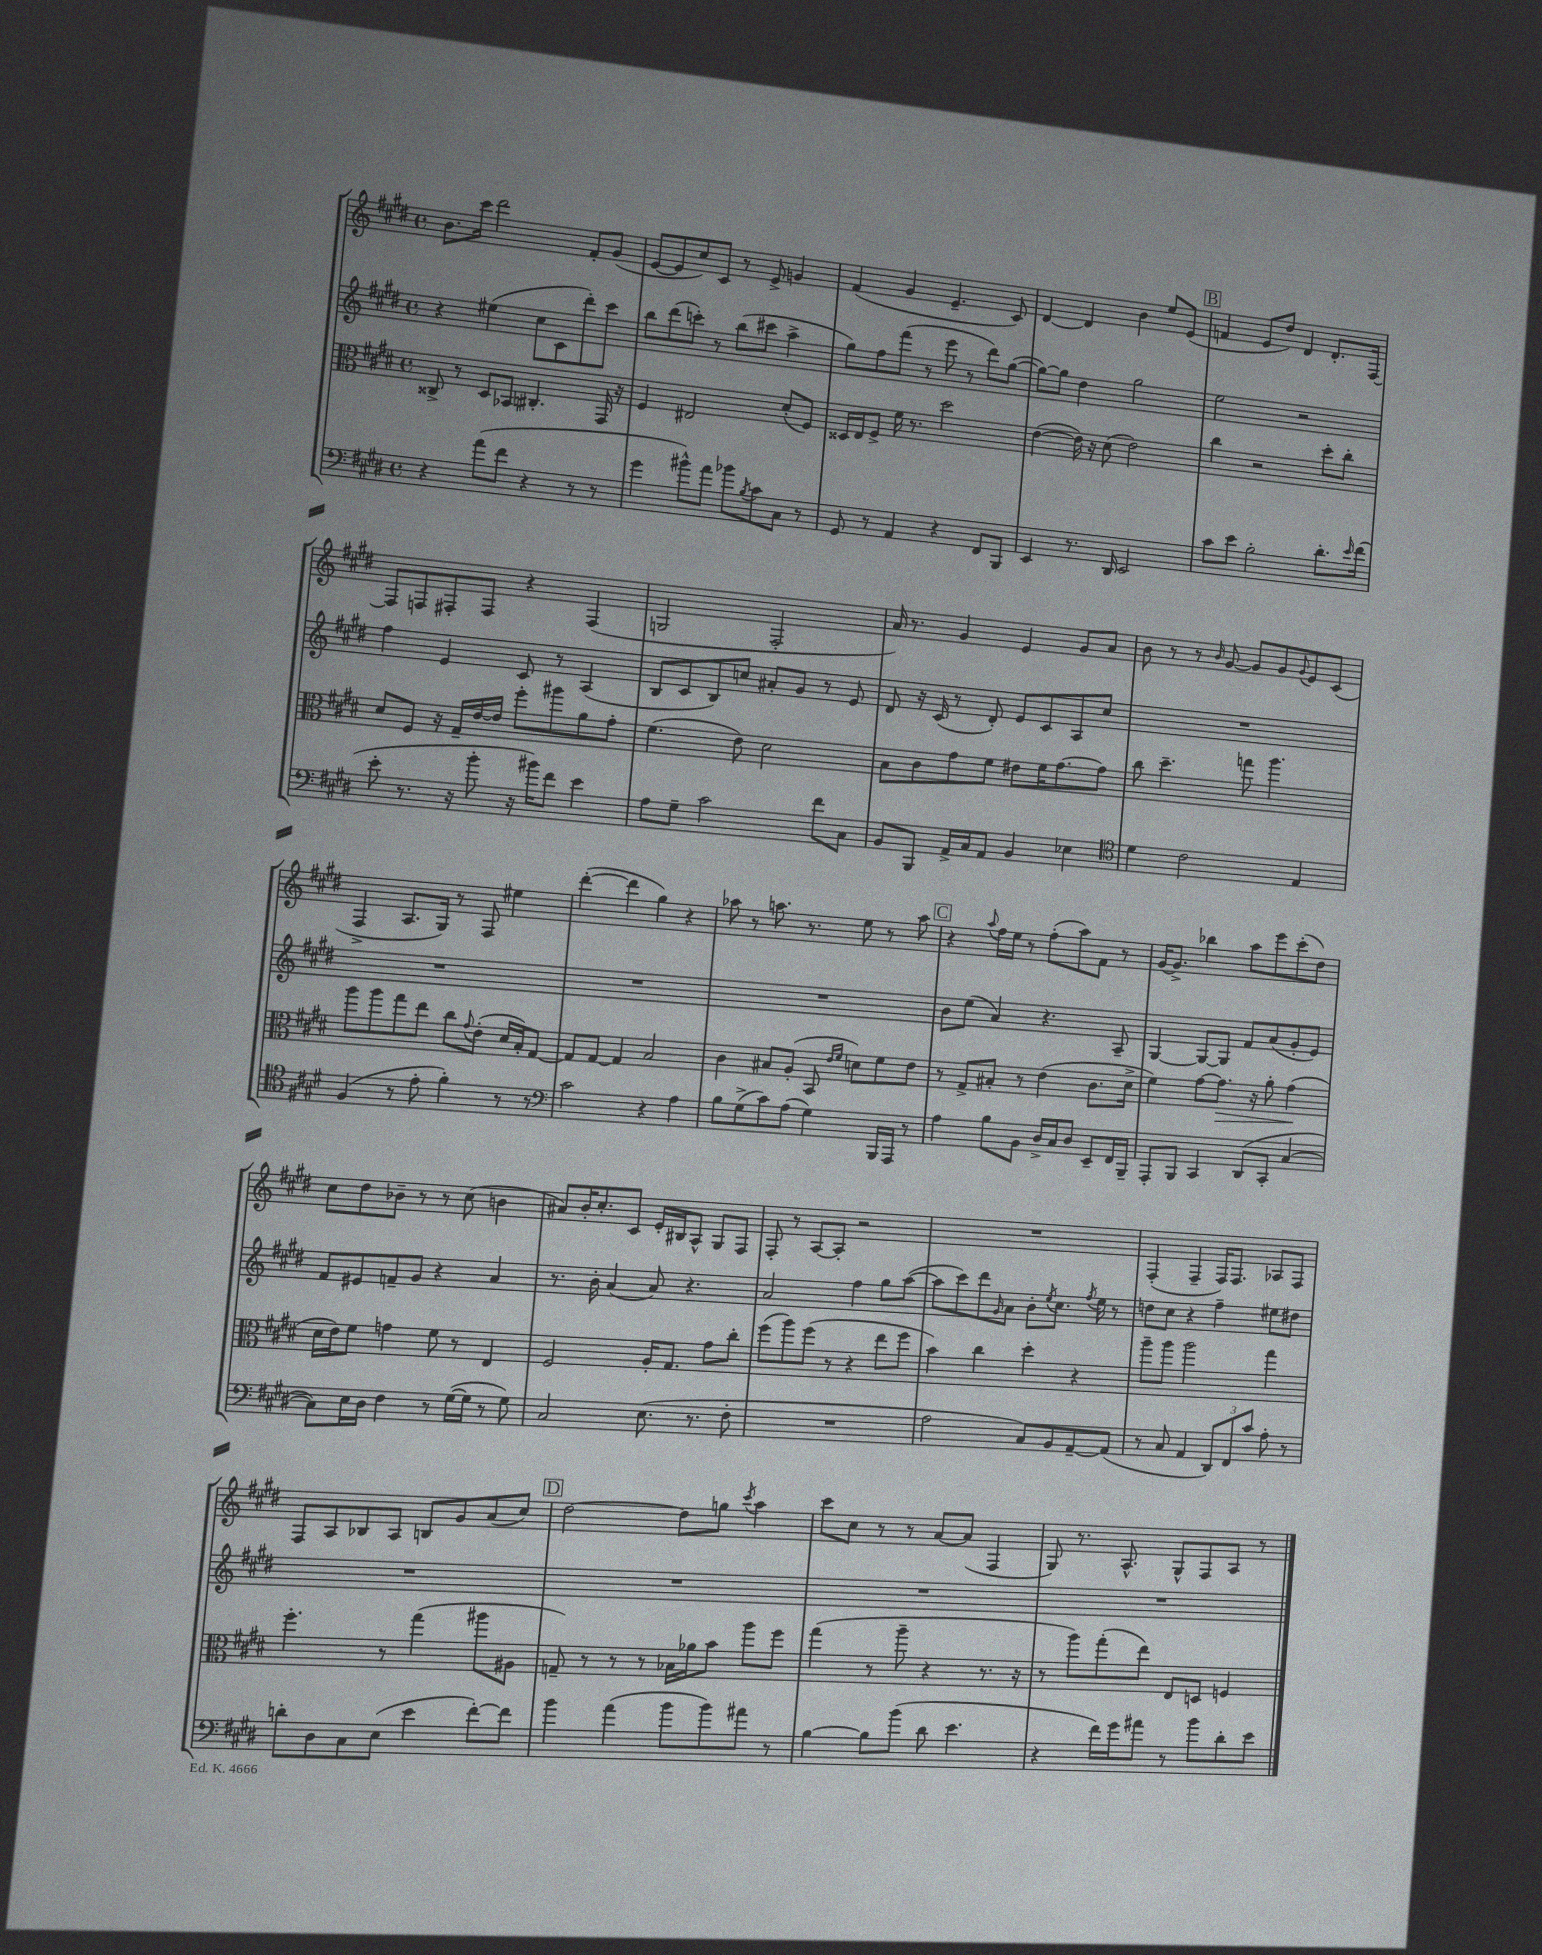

**kern	**kern	**dynam	**kern	**kern
*part4	*part3	*part3	*part2	*part1
*staff4	*staff3	*staff3	*staff2	*staff1
*clefF4	*clefC3	*	*clefG2	*clefG2
*k[f#c#g#d#]	*k[f#c#g#d#]	*	*k[f#c#g#d#]	*k[f#c#g#d#]
*M4/4	*M4/4	*	*M4/4	*M4/4
*met(c)	*met(c)	*	*met(c)	*met(c)
=9	=9	=9	=9	=9
4r	8C##X^/	.	4r	8.b\L
.	8r	.	.	.
.	.	.	.	16ccc#\Jk
(8a\L	8D#/L	.	(4ee#X\	2ddd#\
8f#\J	8BB-X/J	.	.	.
4r	4.C#X'/	.	8cc#\L	.
.	.	.	8c#\	.
8r	.	.	8ddd#'\)	8f#'/L
8r	16GG#/	.	8ccc#\J	(8g#/J
.	16r	.	.	.
=10	=10	=10	=10	=10
4g#\	4F#/	.	8bb\L	[8e/L
.	.	.	(8ddd#\	8e/]
8b#X^^\L)	2E#X/	.	8cccn'\J)	8cc#/)
8a\J	.	.	8r	8c#/J
8b-X\L	.	.	(8bb\L	8r
8qB/	.	.	.	.
8c#\	.	.	8ccc#X\J	8e^/
8C#\J	(8d#'/L	.	4aa^\	4gn/
8r	8F#/J)	.	.	.
=11	=11	=11	=11	=11
8GG#/	16D##X/LL	.	8gg#\L)	(4f#/
.	16E/J	.	.	.
8r	8F#^/J	.	8ff#\	.
4AA/	16f#\	.	(8fff#\J	4g#/
.	8.r	.	.	.
.	.	.	8r	.
4r	2dd#\	.	8eee\	4.e~/
.	.	.	8r	.
8FF#/L	.	.	8ddd#\L)	.
8BBB/J	.	.	([8gg#\J	8c#/)
=12	=12	=12	=12	=12
4EE/	([4e\	.	8gg#\L_)	[4d#/
.	.	.	8gg#\J]	.
8.r	16e\])	.	4dd#\	4d#/]
.	16r	.	.	.
.	(8d#\	.	.	.
16DD#/	.	.	.	.
2EE/	2e\)	.	2gg#\	4b\
.	.	.	.	8ee/L
.	.	.	.	(8e/J
!!LO:REH:place=s1:t=B
=13	=13	=13	=13	=13
8c#\L	4cc#\	.	2ee\	4fn/
8e\J	.	.	.	.
2B'\	2r	.	.	8e/L
.	.	.	.	8dd#/J)
.	.	.	2r	4d#/
8.d#'\L	8dd#'\L	.	.	8.d#'/L
.	8cc#'\J	.	.	.
16qqe/	.	.	.	.
(16f#\Jk	.	.	.	[16F#/Jk
!!LO:LB:g=z
=14	=14	=14	=14	=14
8e'\	8d#/L	.	4ff#\	8F#/L]
8.r	8F#/J	.	.	8Fn/
.	16r	.	4e/	8F#X'/
16r	16G#~/LL	.	.	.
8b'\	[16e/	.	.	8F#/J
.	16e/JJ]	.	.	.
16r	8ff#'\L	.	8c#/	4r
16b#X\KL)	.	.	.	.
8f#\J	8aa#X\	.	8r	.
4e\	8a\	.	(4A/	(4F#/
.	8g#'\J	.	.	.
=15	=15	=15	=15	=15
8A\L	(4.f#\	.	8B/L	2Gn/
8G#~\J	.	.	8c#/	.
2c#\	.	.	8B/)	.
.	8e\)	.	8ccn/J	.
.	2d#\	.	8a#X'/L	2F#'/
.	.	.	8g#/J	.
8f#\L	.	.	8r	.
8C#\J	.	.	8e/	.
=16	=16	=16	=16	=16
8BB/L	8B\L	.	8d#/	16a/)
.	.	.	.	8.r
8BBB/J	8c#\	.	16r	.
.	.	.	(16c#/	.
16AA^/LL	8g#\	.	8r	4g#/
16C#/J	.	.	.	.
8AA/J	8f#\J	.	8d#'/)	.
4BB/	8e#X\L	.	8e/L	4e/
.	16f#\K	.	8c#/	.
.	[8.g#\	.	.	.
4E-X\	.	.	8A/	8g#/L
.	8g#\J]	.	8cc#/J	8a/J
=17	=17	=17	=17	=17
*clefC4	*	*	*	*
4d#\	8cc#\	.	1r	8b\
.	4.dd#~\	.	.	8r
2c#\	.	.	.	8r
.	.	.	.	16qqb/
.	.	.	.	[8g#/
.	8ggn\	.	.	8g#/L]
.	4.aa\	.	.	8g#/
.	.	.	.	8qqg#/
4E/	.	.	.	8e/
.	.	.	.	(8c#/J
!!LO:LB:g=z
=18	=18	=18	=18	=18
(4F#/	8aa\L	.	1r	4F#^/
.	8aa\	.	.	.
8r	8gg#\	.	.	8.A/L
8e'\	8ee\J	.	.	.
.	.	.	.	16G#/Jk)
4f#'\)	8cc#\L	.	.	8r
.	8qqg#/	.	.	.
.	(8e'\J	.	.	8F#/
8r	16d#/LL	.	.	4ee#X\
.	16B'/J)	.	.	.
8r	[8G#/J	.	.	.
=19	=19	=19	=19	=19
*clefF4	*	*	*	*
2c#\	8G#/L]	.	1r	([4ddd#'\
.	[8G#/J	.	.	.
.	4G#/]	.	.	4ddd#\]
4r	2B/	.	.	4gg#\)
4A\	.	.	.	4r
=20	=20	=20	=20	=20
8B\L	4c#\	.	1r	8aa-X\
(8G#^\	.	.	.	8r
8c#\)	8B#X/L	.	.	8.aan\
(8A\J	(8A'/J	.	.	.
.	.	.	.	8.r
4G#\)	8BB/	.	.	.
.	16qqe/LL	.	.	.
.	16qqf#/JJ	.	.	.
.	8dn\L)	.	.	8ee\
16BBB/LL	8f#\	.	.	8r
16AAA/JJ	.	.	.	.
8r	8e\J	.	.	8aa\
!!LO:REH:place=s1:t=C
=21	=21	=21	=21	=21
4A\	8r	.	8b\L	4r
.	8G#^/L	.	(8ee\J	.
.	.	.	.	8qqaa/
8B\L	8B#X'/J	.	4a/)	16ff#\LL
.	.	.	.	16ee\JJ
8BB\J	8r	.	.	8r
16D#^/LL	(4e\	.	4.r	(8ff#'\L
16C#/J	.	.	.	.
8D#/J	.	.	.	8aa\)
8EE~/L	8.c#\L	.	.	8f#\J
16FF#/L	.	.	8A~/	8r
16BBB~/JJ	16d#^\Jk	.	.	.
=22	=22	=22	=22	=22
8AAA'/L	4f#\)	.	[4G#/	[16g#/KL
.	.	.	.	8.g#^/J]
8BBB/J	.	.	.	.
4CC#/	[8g#\L	.	8G#/L_	4bb-X\
!	!	!LO:HP:b	!	!
.	8.g#\J]	>	8G#/J]	.
(8DD#/L	.	.	8f#/L	8aa\L
.	16r	.	.	.
8CC#'/J	8a'\	.	(8a/	8eee\
[4C#/	(4g#\	.	8g#'/	(8ccc#'\
.	.	.	8e/J)	8dd#\J)
.	.	]	.	.
!!LO:LB:g=z
=23	=23	=23	=23	=23
8C#\L])	16d#\LL	.	8f#/L	8cc#\L
.	16e\J)	.	.	.
16E\L	8f#\J	.	8e#X/	8dd#\
16D#\JJ	.	.	.	.
4F#\	4gn\	.	8fn~/	8b-X~\J
.	.	.	8g#/J	8r
8r	8f#\	.	4r	8r
([16G#\LL	8r	.	.	(8cc#\
16G#\JJ]	.	.	.	.
8r	4E/	.	4a/	4bn\
8G#\)	.	.	.	.
=24	=24	=24	=24	=24
2C#/	2F#/	.	8.r	8a#X/L)
.	.	.	.	16b'/K
.	.	.	16b'\	8.cc#'/
.	.	.	(4a/	.
.	.	.	.	8c#/J
(8.E\	16A'/KL	.	8a/)	16e'/LL
.	8.G#/J	.	.	16B#X/J
.	.	.	4.r	8A^^/J
8.r	.	.	.	.
.	8g#\L	.	.	8G#/L
8F#'\	8cc#'\J	.	.	8F#/J
=25	=25	=25	=25	=25
1r	(8ff#\L	.	2a/	8F#'/
.	8aa\)	.	.	8r
.	(8ff#\J	.	.	[8A/L
.	8r	.	.	8A'/J]
.	4r	.	4ff#\	2r
.	8ee\L	.	8gg#\L	.
.	8ff#\J	.	([8aa\J	.
=26	=26	=26	=26	=26
2A\	4b\)	.	8aa\L]	1r
.	.	.	8ccc#\)	.
.	4cc#\	.	8ddd#\	.
.	.	.	16qqg#/	.
.	.	.	8a\J	.
8C#/L)	4dd#'\	.	8b'\L	.
.	.	.	8qee/	.
8BB/	.	.	8.cc#\J	.
[8AA~/	4r	.	.	.
.	.	.	8qff#/	.
.	.	.	16ee\	.
(8AA/J]	.	.	8r	.
=27	=27	=27	=27	=27
8r	8aa~\L	.	8ddn\L	(4F#'/
8C#/	8aa\J	.	8cc#\J	.
4AA/	2aa\	.	4r	4F#~/
12DD#/L)	.	.	4ff#~\	16F#/KL)
.	.	.	.	8.F#/J
12FF#/	.	.	.	.
12c#/J	.	.	.	.
8A'\	4gg#\	.	8ee#X\L	8A-X/L
8r	.	.	8dd#X\J	8F#/J
!!LO:LB:g=z
=28	=28	=28	=28	=28
8dn'\L	4.ff#'\	.	1r	8F#/L
8D#\	.	.	.	8A/
8C#\	.	.	.	8B-X/
(8E\J	8r	.	.	8A/J
4e\	(4gg#\	.	.	8Bn/L
.	.	.	.	8g#/
[8f#'\L)	8aa#X\L	.	.	(8a/
8f#\J]	8A#X\J	.	.	8cc#/J)
!!LO:REH:place=s1:t=D
=29	=29	=29	=29	=29
4b\	8Gn~/)	.	1r	[2dd#\
.	8r	.	.	.
(4a\	8r	.	.	.
.	8r	.	.	.
8b\L	16B-X\LL	.	.	8dd#\L]
.	16a-X\J	.	.	.
8b\)	8b\J	.	.	8ggn\J
.	.	.	.	8qccc#/
8a#X\J	8aa\L	.	.	4aa\
8r	8ff#\J	.	.	.
=30	=30	=30	=30	=30
[4B\	(4gg#\	.	1r	8ccc#\L
.	.	.	.	8cc#\J
8B\L]	8r	.	.	8r
(8b\J	8aa~\	.	.	8r
8d#\	4r	.	.	[8a/L
4.e\	.	.	.	(8a/J]
.	8.r	.	.	4F#/
.	16r	.	.	.
=31	=31	=31	=31	=31
4r	8r	.	1r	8G#/)
.	8aa\L)	.	.	8.r
16f#\LL)	(8gg#'\	.	.	.
16g#\J	.	.	.	8.A^^/
8a#X\J	8ee\J)	.	.	.
8r	8E/L	.	.	8G#^^/L
8b\L	8Dn/J	.	.	8F#/
8d#'\	4Fn/	.	.	8A/J
8e\J	.	.	.	8r
==	==	==	==	==
*-	*-	*-	*-	*-
